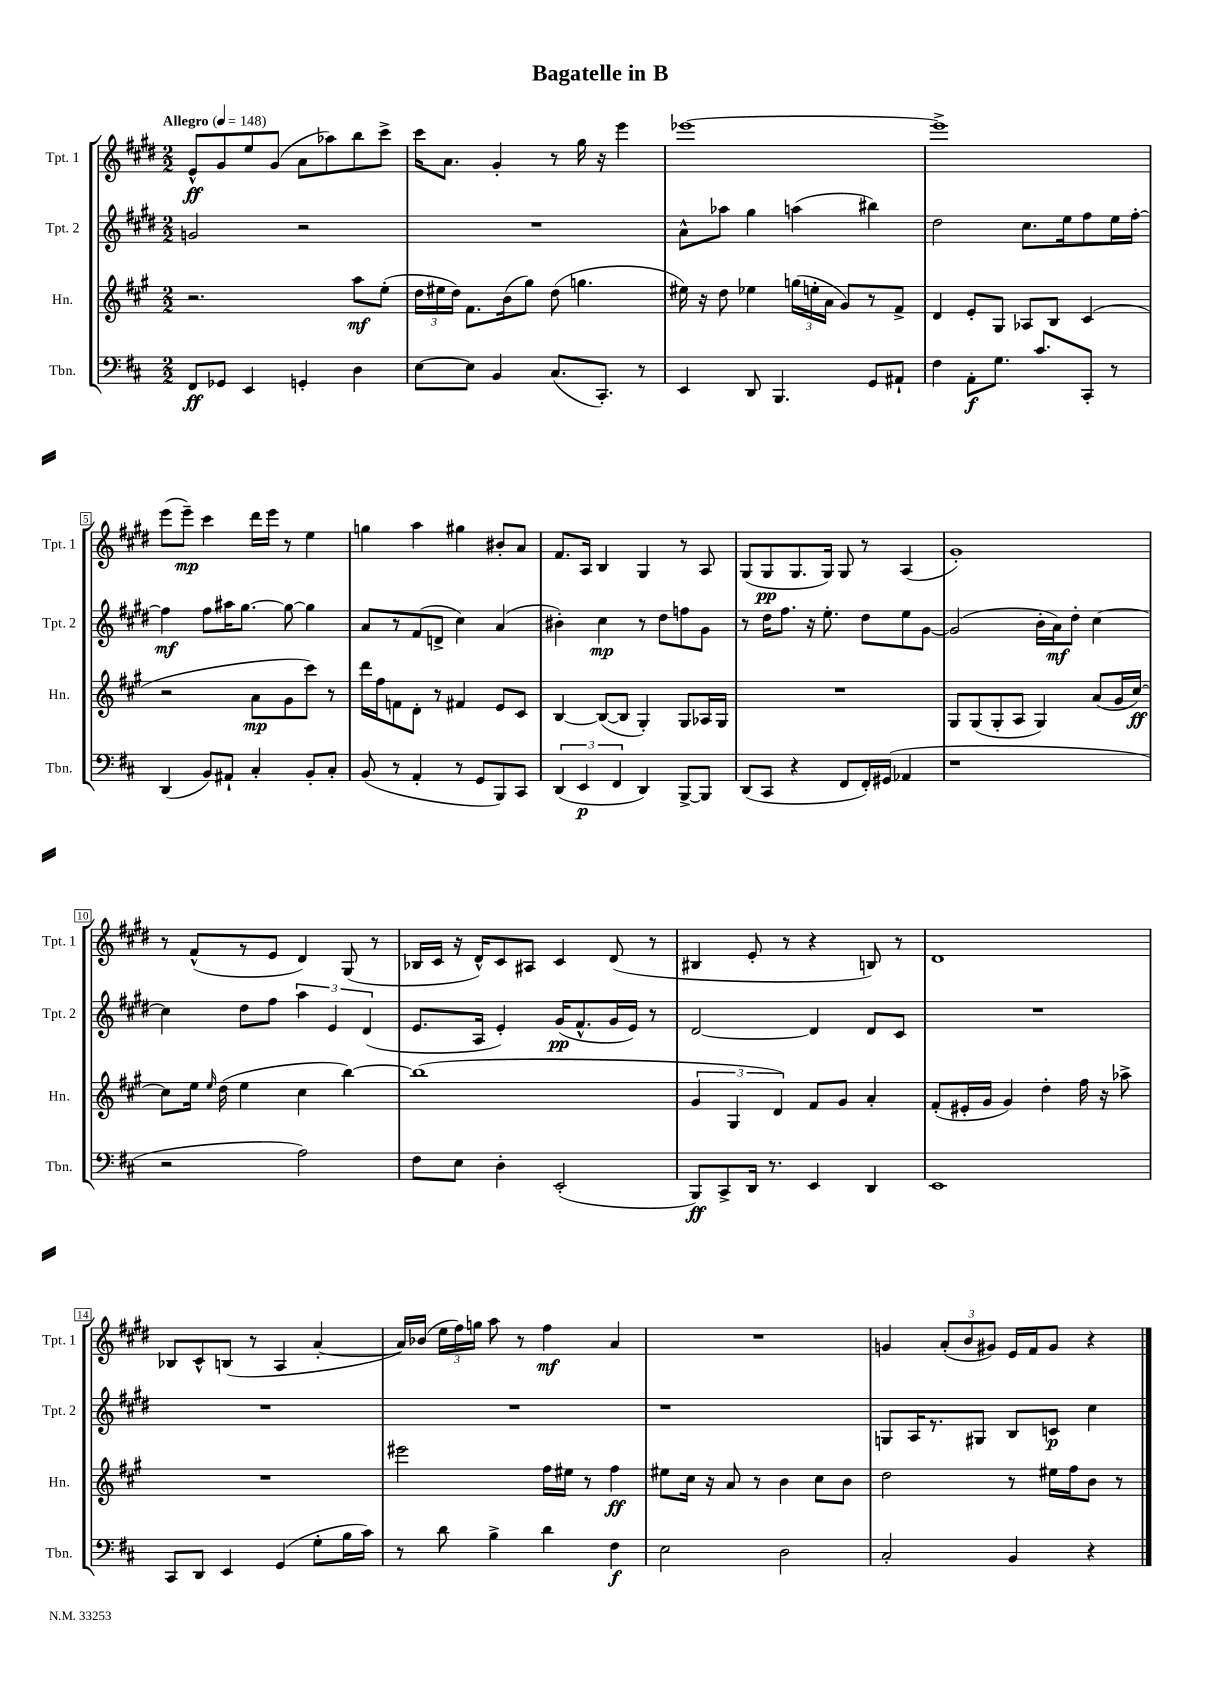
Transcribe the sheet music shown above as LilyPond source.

\header { title = "Bagatelle in B" }
<<
\new StaffGroup <<
\new Staff = "s0" \with { instrumentName = "Tpt. 1" shortInstrumentName = "Tpt. 1" } {
    \clef treble \key e \major \numericTimeSignature \time 2/2 \tempo "Allegro" 4 = 148
    \autoBeamOff e'8[-^\ff gis'8 e''8 gis'8]( a'8[ aes''8) b''8 cis'''8]-> |
    cis'''16[ a'8.] gis'4-. r8 gis''16 r16 e'''4 |
    ees'''1~ |
    ees'''1-> |
    e'''8[( e'''8]--\mp) cis'''4 dis'''16[ e'''16] r8 e''4 |
    g''4 a''4 gis''4 bis'8[-. a'8] |
    fis'8.[ a16] b4 gis4 r8 a8 |
    gis8[( gis8\pp gis8. gis16]) gis8 r8 a4( |
    gis'1-.) |
    r8 fis'8[-^( r8 e'8] dis'4) gis8( r8 |
    bes16[ cis'16] r16 dis'16[-^) cis'8 ais8] cis'4 dis'8( r8 |
    bis4 e'8-. r8 r4 b8) r8 |
    dis'1 |
    bes8[ cis'8-^ b8]( r8 a4 a'4~-. |
    a'16[) bes'16]( \tuplet 3/2 { e''16[ fis''16) g''16] } a''8 r8 fis''4\mf a'4 |
    R1 |
    g'4 \tuplet 3/2 { a'8[-.( b'8 gis'8]) } e'16[ fis'16 gis'8] r4 \bar "|." |
}
\new Staff = "s1" \with { instrumentName = "Tpt. 2" shortInstrumentName = "Tpt. 2" } {
    \clef treble \key e \major \numericTimeSignature \time 2/2
    \autoBeamOff g'2 r2 |
    R1 |
    a'8[-^ aes''8] gis''4 a''4( bis''4) |
    dis''2 cis''8.[ e''16 fis''8 e''16 fis''16]~-. |
    fis''4\mf fis''8[ ais''16 gis''8.]~ gis''8~ gis''4 |
    a'8[ r8 fis'8( d'8]-> cis''4) a'4( |
    bis'4-.) cis''4\mp r8 dis''8[ f''8 gis'8] |
    r8 dis''16[ fis''8.] r16 e''8.-. dis''8[ e''8 gis'8]~ |
    gis'2( b'16[-. a'16\mf) dis''8]-. cis''4~ |
    cis''4 dis''8[ fis''8] \tuplet 3/2 { a''4 e'4 dis'4( } |
    e'8.[ a16] e'4-.) gis'16[\pp( fis'8.-^ gis'16 e'16]) r8 |
    dis'2~ dis'4 dis'8[ cis'8] |
    R1 |
    R1 |
    R1 |
    r1 |
    g8[ a16 r8. gis8] b8[ c'8]\p cis''4 \bar "|." |
}
\new Staff = "s2" \with { instrumentName = "Hn." shortInstrumentName = "Hn." } {
    \clef treble \key a \major \numericTimeSignature \time 2/2
    \autoBeamOff r2. a''8[\mf e''8]-.( |
    \tuplet 3/2 { d''16[ eis''16 d''16]) } fis'8.[ b'16( gis''8]) d''8( g''4. |
    eis''16) r16 d''8 ees''4 \tuplet 3/2 { g''16[( e''16-. a'16] } gis'8[) r8 fis'8]-> |
    d'4 e'8[-. gis8] aes8[ b8] cis'4( |
    r2 a'8[\mp gis'8 cis'''8]) r8 |
    d'''16[ fis''16 f'8 d'8]-. r8 fis'4 e'8[ cis'8] |
    b4~ b8[~( b8] gis4-.) gis8[ aes16 gis16] |
    R1 |
    gis8[ gis8( gis8-. a8] gis4) a'8[( gis'16 cis''16]~\ff) |
    cis''8[ e''16] \grace { e''16 } d''16( e''4 cis''4 b''4~) |
    b''1( |
    \tuplet 3/2 { gis'4 gis4 d'4) } fis'8[ gis'8] a'4-. |
    fis'8[-.( eis'16-. gis'16] gis'4) d''4-. fis''16 r16 aes''8-> |
    R1 |
    eis'''2 fis''16[ eis''16] r8 fis''4\ff |
    eis''8[ cis''16] r16 a'8 r8 b'4 cis''8[ b'8] |
    d''2 r8 eis''16[ fis''16 b'8] r8 \bar "|." |
}
\new Staff = "s3" \with { instrumentName = "Tbn." shortInstrumentName = "Tbn." } {
    \clef bass \key d \major \numericTimeSignature \time 2/2
    \autoBeamOff fis,8[\ff ges,8] e,4 g,4-. d4 |
    e8[~ e8] b,4 cis8.[( cis,8.]-.) r8 |
    e,4 d,8 b,,4. g,8[ ais,8]-! |
    fis4 a,8[-.\f g8.] cis'8.[ cis,8]-. r8 |
    d,4( b,8[) ais,8]-! cis4-. b,8[-. cis8]-. |
    b,8( r8 a,4-. r8 g,8[ b,,8) cis,8] |
    \tuplet 3/2 { d,4( e,4\p fis,4 } d,4) b,,8[~-> b,,8] |
    d,8[( cis,8] r4 fis,8[ fis,16-.) gis,16]( aes,4 |
    r1 |
    r2 a2) |
    fis8[ e8] d4-. e,2-.( |
    b,,8[\ff) cis,8-> d,16] r8. e,4 d,4 |
    e,1 |
    cis,8[ d,8] e,4 g,4( g8[-. b16 cis'16]) |
    r8 d'8 b4-> d'4 fis4\f |
    e2 d2 |
    cis2-. b,4 r4 \bar "|." |
}
>>
>>
\layout { \context { \Score \override BarNumber.stencil = #(make-stencil-boxer 0.1 0.3 ly:text-interface::print) } }
